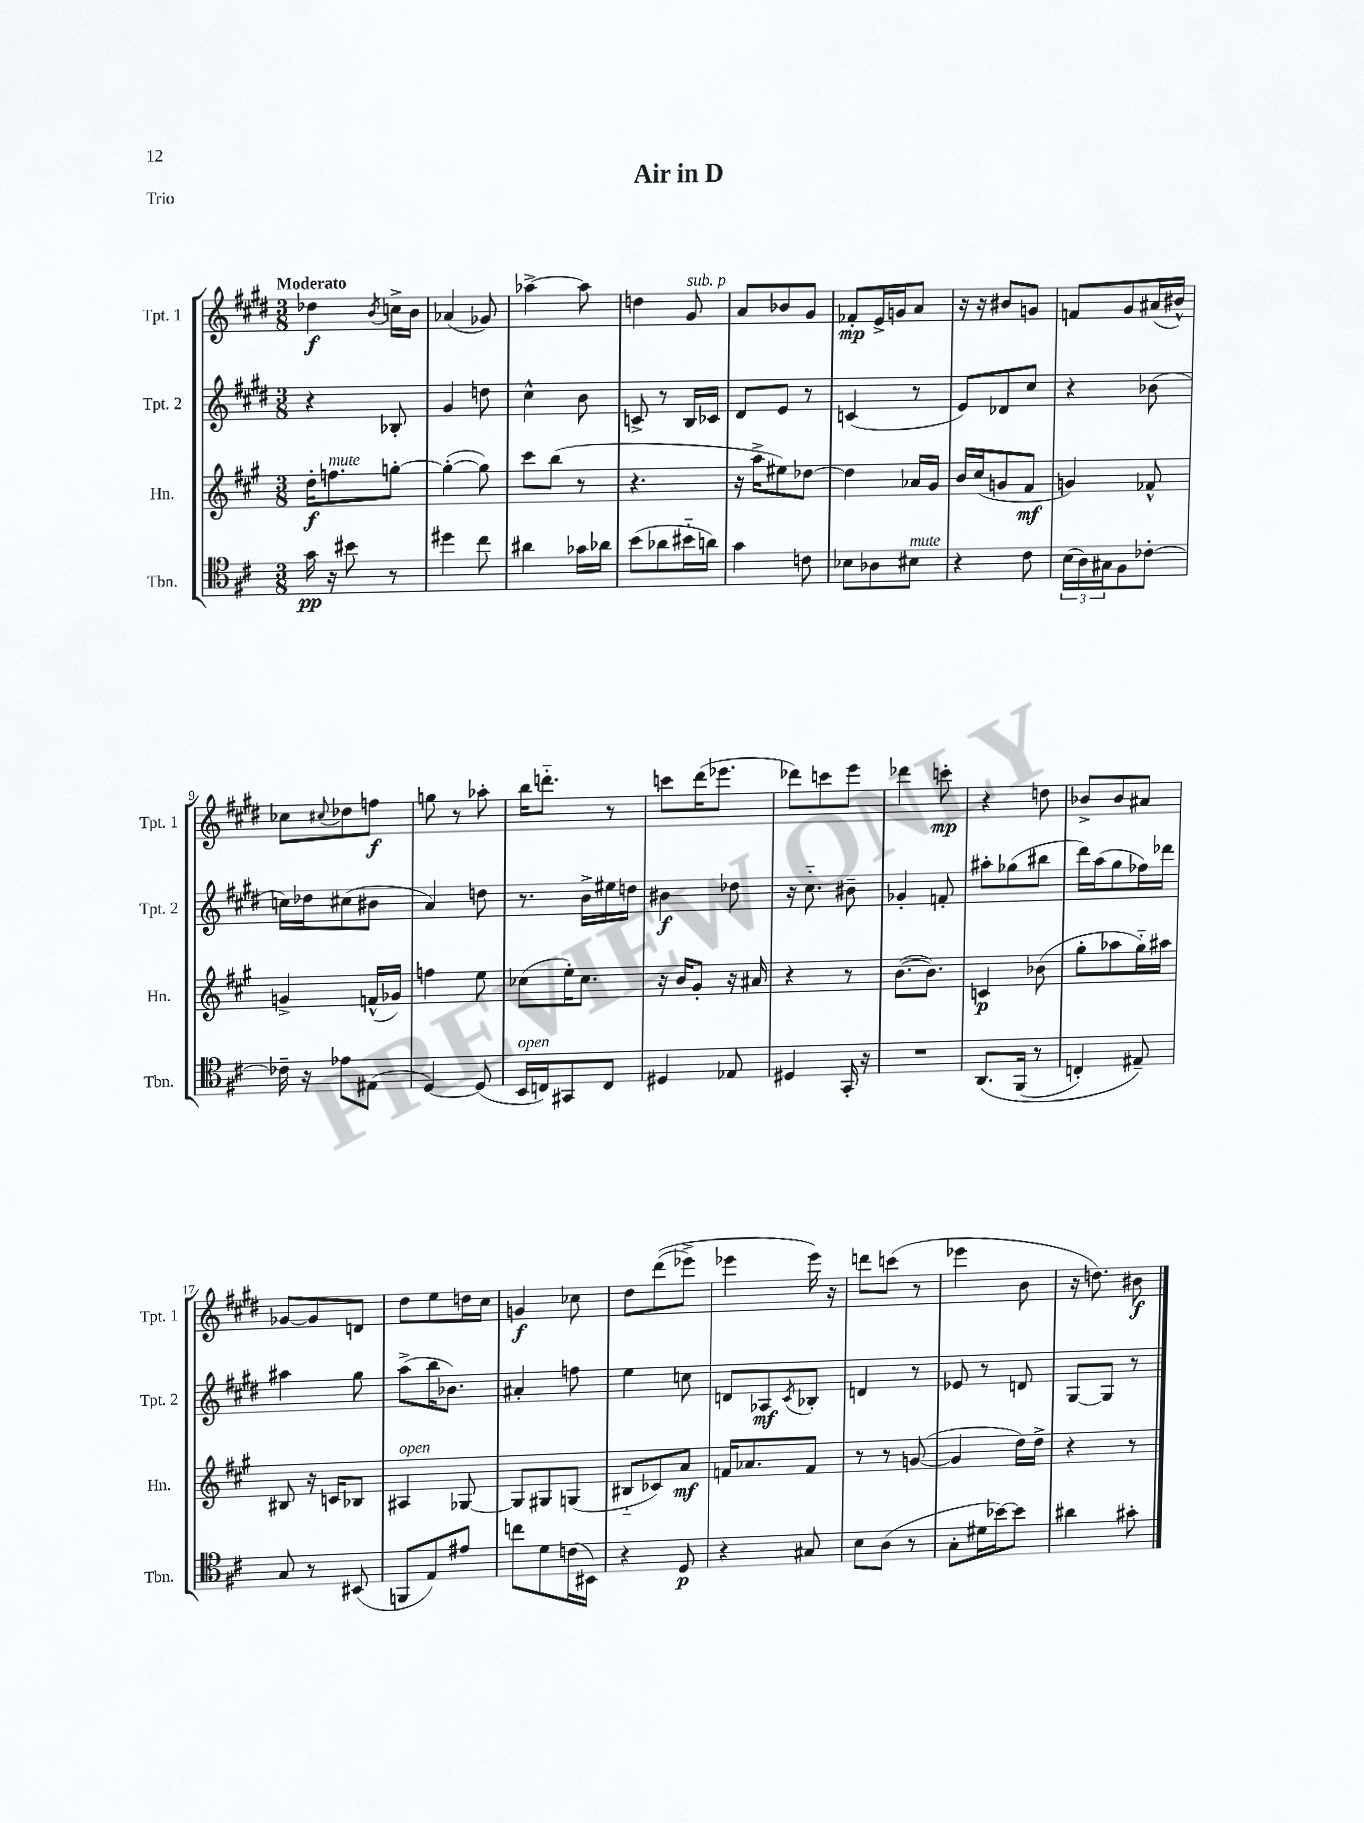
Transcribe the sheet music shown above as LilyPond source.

\header { title = "Air in D" piece = "Trio" }
<<
\new StaffGroup <<
\new Staff = "s0" \with { instrumentName = "Tpt. 1" shortInstrumentName = "Tpt. 1" } {
    \clef treble \key e \major \numericTimeSignature \time 3/8 \tempo "Moderato"
    des''4\f \acciaccatura { b'8 } c''16-> b'16 |
    aes'4( ges'8) |
    aes''4~-> aes''8 |
    d''4 gis'8^\markup { \italic "sub. p" } |
    a'8 bes'8 gis'8 |
    fes'8-.\mp e'16-> g'16 a'8 |
    r16 r16 bis'8 g'8 |
    f'8 gis'8 ais'16( bis'16-^) |
    ces''8 \appoggiatura { cis''8 } des''8 f''8\f |
    g''8 r8 aes''8-. |
    b''16 d'''8.-_ r8 |
    c'''8 dis'''16( ees'''8. |
    des'''8) c'''8 e'''8 |
    des'''4 c'''8-.\mp |
    r4 d''8 |
    bes'8-> bes'8 ais'8 |
    ges'8~ ges'8 d'8 |
    dis''8 e''8 d''16 cis''16 |
    g'4\f ces''8 |
    dis''8 dis'''8(\( ees'''8->) |
    ees'''4 ees'''16\) r16 |
    d'''8 c'''8( r8 |
    ees'''4 b'8 |
    r16 d''8.) bis'8\f \bar "|." |
}
\new Staff = "s1" \with { instrumentName = "Tpt. 2" shortInstrumentName = "Tpt. 2" } {
    \clef treble \key e \major \numericTimeSignature \time 3/8
    r4 bes8-. |
    gis'4 d''8 |
    cis''4-^ b'8 |
    c'8-> r8 b16 ces'16 |
    dis'8 e'8 r8 |
    c'4( r8 |
    e'8) des'8 cis''8 |
    r4 bes'8( |
    c''16) des''16 cis''8( bis'8 |
    a'4) d''8 |
    r8. b'16-> eis''16 d''16 |
    bis'4\f des''8 |
    r16 cis''8.-_ bis'8-- |
    ges'4-. f'8-. |
    ais''8-. ges''8( bis''8 |
    dis'''16) a''16( gis''8 fes''16) des'''16 |
    ais''4 gis''8 |
    a''8->( b''16 bes'8.) |
    ais'4-. f''8 |
    e''4 c''8 |
    d'8 aes8\mf \acciaccatura { cis'8 } bes8-. |
    d'4 r8 |
    ees'8 r8 d'8 |
    gis8~ gis8 r8 \bar "|." |
}
\new Staff = "s2" \with { instrumentName = "Hn." shortInstrumentName = "Hn." } {
    \clef treble \key a \major \numericTimeSignature \time 3/8
    d''16-.\f f''8.^\markup { \italic "mute" } g''8~-. |
    g''4~-.( g''8) |
    cis'''8 b''8( r8 |
    r4. |
    r16 a''16-> eis''8) des''8~ |
    des''4 aes'16 gis'16 |
    b'16 cis''16( g'8 fis'8\mf |
    g'4) fes'8-^ |
    g'4-> f'16-^( ges'16) |
    f''4 e''8 |
    ces''8( e''16-.) ces''8. |
    r16 b'16 gis'8-. r16 ais'16 |
    r4 r8 |
    b'8.~( b'8.) |
    c'4\p bes'8( |
    gis''8-. aes''8 gis''16-_) ais''16 |
    bis8 r16 c'16 bes8 |
    ais4^\markup { \italic "open" } ges8~ |
    ges8 gis8 g8( |
    bis8-_ ces'8) a'8\mf |
    f'16 aes'8. f'8 |
    r8 r8 g'8~( |
    g'4 d''16) d''16-> |
    r4 r8 \bar "|." |
}
\new Staff = "s3" \with { instrumentName = "Tbn." shortInstrumentName = "Tbn." } {
    \clef tenor \key d \major \numericTimeSignature \time 3/8
    g'16\pp r16 bis'8 r8 |
    dis''4 cis''8 |
    ais'4 ges'16 aes'16 |
    b'8( aes'8 bis'16-_ a'16) |
    g'4 c'8 |
    bes8 aes8 bis8^\markup { \italic "mute" } |
    r4 cis'8 |
    \tuplet 3/2 { b16( a16) gis16 } fis8 ces'8~-. |
    ces'16-- r16 ees'8 eis8( |
    d4~) d8( |
    b,16^\markup { \italic "open" } c16) gis,8 c8 |
    dis4 ees8 |
    dis4 g,16-. r16 |
    R4. |
    a,8.\( fis,16( r8 |
    c4-.) eis8--\) |
    g8 r8 bis,8( |
    f,8 e8) eis'8 |
    c''8 d'8 c'16( bis,16) |
    r4 d8\p |
    r4 gis8 |
    b8 a8( r8 |
    g8-. dis'16 bes'16~) bes'8 |
    ais'4 gis'8-. \bar "|." |
}
>>
>>
